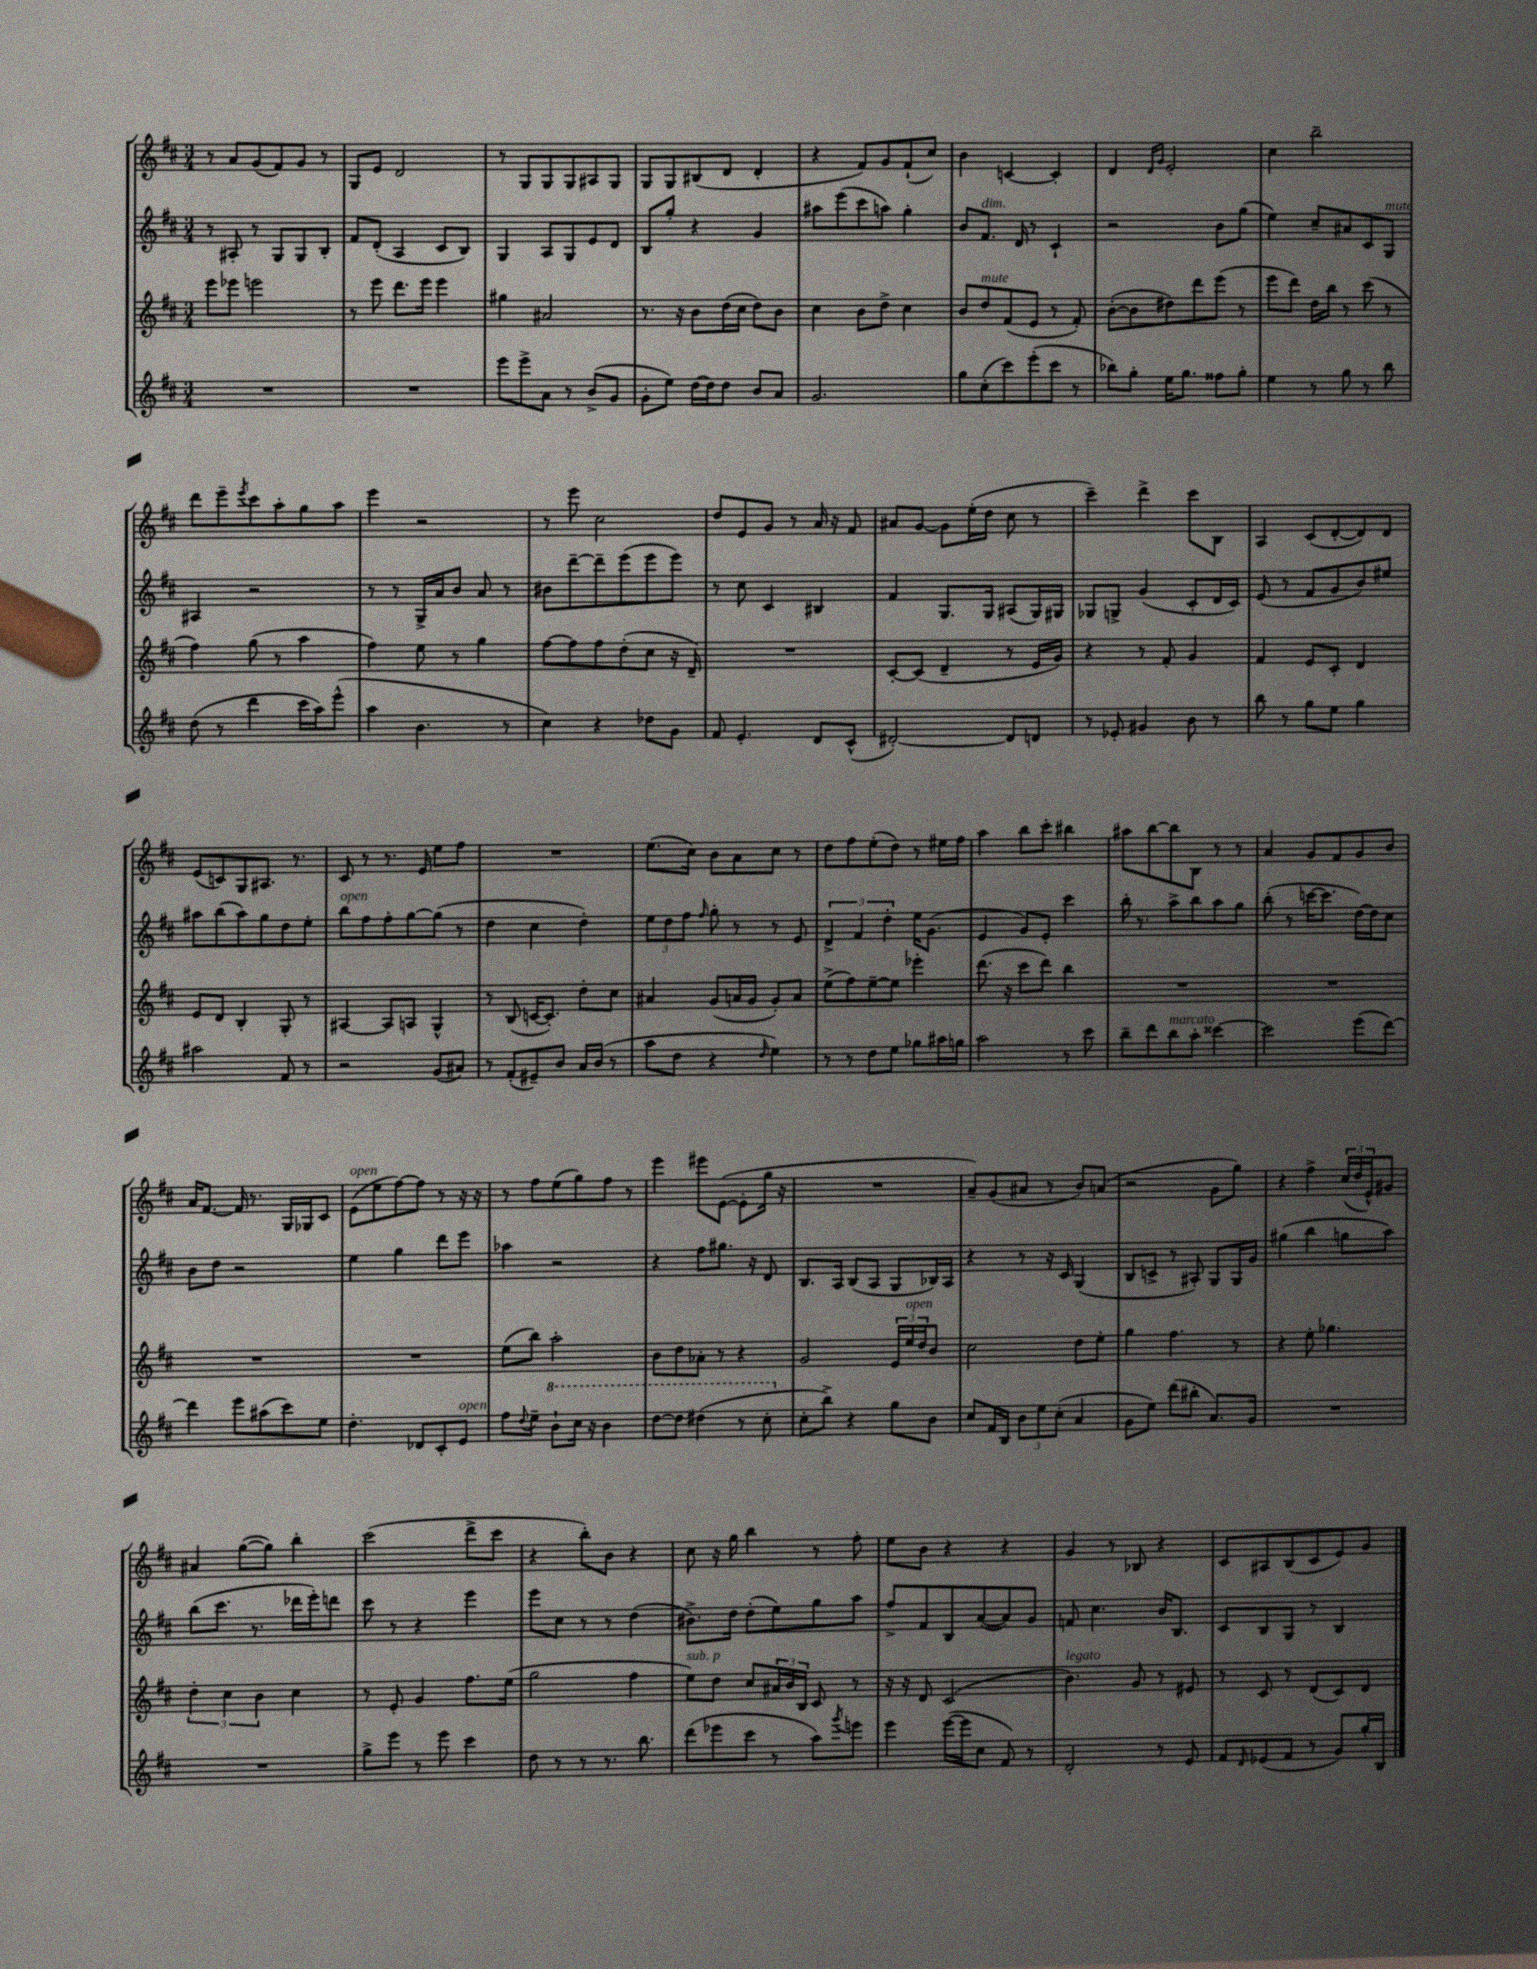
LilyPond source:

<<
\new StaffGroup <<
\new Staff = "s0" {
    \clef treble \key d \major \numericTimeSignature \time 3/4
    r8 a'8 g'8( fis'8) g'8 r8 |
    g8 e'8 d'2 |
    r8 g8 g8 g8 ais8 g8 |
    g8 g8 bis8( d'8 d'4-. |
    r4 fis'8) g'8 fis'8-!( cis''8) |
    b'4 c'4~ c'4-. |
    d'4 \grace { d'16 g'16 } e'2-. |
    cis''4 b''2-- |
    d'''8 e'''8-- \acciaccatura { e'''8 } cis'''8 a''8-. g''8 a''8 |
    e'''4 r2 |
    r8 e'''8 cis''2 |
    d''8 e'8 g'8 r8 a'16 r16 fis'8 |
    ais'8 g'8~ g'8 e''16-.( d''16 cis''8 r8 |
    cis'''4--) d'''4-> cis'''8 b8 |
    a4 cis'8( d'8~-. d'8) d'8 |
    e'8( c'8) g8 ais8. r8. |
    cis'8 r8 r8. e'16 e''8 fis''8 |
    R2. |
    e''8.( cis''16) b'8 a'8 cis''8 r8 |
    d''8 fis''8 e''8-.( d''8) r8 eis''16 fis''16 |
    a''4 b''8 cis'''8-. bis''4 |
    ais''8 b''8~ b''8 b8 r8 r8 |
    a'4 g'8 fis'8 g'8 b'8 |
    a'16 fis'8.~ fis'16 r8. g16 ges16 cis'8 |
    e'8^\markup { \italic "open" }( e''8 fis''8~) fis''8 r8 r16 r16 |
    r8 fis''8 e''8( g''8) fis''8 r8 |
    e'''4 eis'''8 e'8~( e'8-. g''16 r16 |
    R2. |
    a'8--) g'8( ais'8 r8 b'8) a'8( |
    r2 g'8 g''8) |
    r4 fis''4-> \tuplet 3/2 { cis''16( d''16 e'16-^) } gis'8 |
    ais'4 g''8~( g''8) b''4-. |
    cis'''2( d'''8-> cis'''8 |
    r4 b''8-.) b'8 r4 |
    cis''8 r16 g''16 b''4 r8 fis''8-. |
    e''8 b'8 r4 r4 |
    g'4 r8 bes8 r4 |
    cis'8 ais8 b8( cis'8 e'8) g'8 \bar "|." |
}
\new Staff = "s1" {
    \clef treble \key d \major \numericTimeSignature \time 3/4
    r8 ais8-. r8 g8 g8 b8-. |
    fis'8 d'8-.( a4 cis'8 b8) |
    g4 a8 g8 e'8 d'8 |
    b8 g''8-. r4 g'4 |
    ais''8 e'''8( cis'''8 a''8) g''4-. |
    b'8 fis'8.^\markup { \italic "dim." } d'16 r8 cis'4-! |
    r2 b'8 g''8( |
    e''4) cis''8-- ais'8 cis'8 g8^\markup { \italic "mute" } |
    ais4 r2 |
    r8 r8 g16-> a'16 b'8 a'8 r8 |
    bis'8 d'''8~-- d'''8-- e'''8( e'''8 e'''8) |
    r8 cis''8 cis'4 bis4 |
    fis'4 g8. g16 ais8( g16) gis16 |
    ges8 g8-> g'4( cis'8-. d'16 cis'16) |
    e'8( r8 fis'8 g'8 b'8) eis''8 |
    ais''8 b''8( ais''8) g''8 d''8 e''8-. |
    b''8^\markup { \italic "open" } fis''8 fis''8-. g''8~ g''8( r8 |
    d''4 cis''4 d''4-.) |
    \tuplet 3/2 { e''8 d''8 fis''8 } \grace { fis''16 } g''8-. r8 r8 e'8 |
    \tuplet 3/2 { d'4-> fis'4 d''4-. } e''16 g'8.( |
    e'4 g'8) e'8-. cis'''4 |
    b''16-. r8. a''8-> b''8 a''8 g''8 |
    b''8-.( r8 c'''16~ c'''8. d''16~) d''16 cis''8 |
    b'8 d''8 r2 |
    e''4 g''4 d'''8 e'''8 |
    aes''4 r2 |
    r4 fis''8 gis''8. r16 d'8 |
    b8. a16 b8( a8 g8 bes16) a16 |
    r4 r8 r16 cis'16 g4( |
    b8 c'8-> r8 ais8-.) g8 g16 g'16 |
    gis''4( b''4 g''8 a''8) |
    b''8( cis'''8. r8. des'''16 e'''16-.) d'''8 |
    cis'''8 r8 r4 e'''4 |
    e'''8 cis''8 r8 r8 d''4( |
    bis'8.->) d''16 d''8-.( e''8) g''8 a''8 |
    fis''8-> fis'8 b8 a'8~( a'8) g'8 |
    f'8 cis''4. b'16 b8. |
    cis'8 b8 g8 r8 b4 \bar "|." |
}
\new Staff = "s2" {
    \clef treble \key d \major \numericTimeSignature \time 3/4
    e'''8 ees'''8 e'''2 |
    r8 e'''8 d'''8. e'''16 e'''4 |
    gis''4 ais'2 |
    r8. r16 b'8 d''16( cis''16 d''8) b'8 |
    cis''4 b'8 d''8-> cis''4 |
    b'8 d''8^\markup { \italic "mute" } fis'8( e'8 r8 fis'8-.) |
    b'8~-.( b'8 dis''8) d'''8 e'''8( r8 |
    e'''8 d'''8) d''16 b''16 r8 cis'''8( r8 |
    fis''4) g''8( r8 a''4 |
    fis''4) e''8 r8 g''4 |
    fis''8~ fis''8 fis''8 d''8-.( cis''8 r16 d'16--) |
    R2. |
    cis'8~-. cis'8( d'4-- r8 e'16 g'16) |
    r4 r8 fis'8-. g'4 |
    fis'4 e'8 cis'8-. d'4 |
    e'8 d'8 b4-. g8-. r8 |
    ais4~ ais8 a8 g4-^ |
    r8 b8( c'16~ c'8.-.) d''8-. cis''8 |
    ais'4 g'8( a'16 g'16 g'8-.) a'8 |
    e''8->( fis''8) e''8~-- e''8 ees'''4-. |
    d'''8.( r16 cis'''8 d'''8) b''4 |
    R2. |
    R2. |
    R2. |
    R2. |
    e''8( b''8) a''2-. |
    b'8 d''8 aes'8-. r8 r4 |
    g'2 \tuplet 3/2 { e'16 e''16^\markup { \italic "open" } d''16 } b'8 |
    cis''2 d''8 e''8-. |
    g''4 fis''4. r8 |
    r4 e''8-. ges''4. |
    \tuplet 3/2 { d''4-. cis''4 b'4 } cis''4 |
    r8 e'8-. g'4 fis''8. e''16( |
    g''2 fis''4 |
    e''8^\markup { \italic "sub. p" }) d''8 cis''8 \tuplet 3/2 { ais'16 b'16 b16 } cis'8 r8 |
    r16 r16 d'8 cis'2( |
    b'4.^\markup { \italic "legato" }) g'8 r8 eis'8 |
    r8 cis'8 r8 d'8( cis'8) d'8 \bar "|." |
}
\new Staff = "s3" {
    \clef treble \key d \major \numericTimeSignature \time 3/4
    R2. |
    R2. |
    e'''8 e'''8-> a'8 r8 b'8->( g'8 |
    g'8-. e''8) d''16~ d''16 d''8 b'8 a'8 |
    g'2. |
    g''8 cis''8-.( cis'''8) e'''8-.( cis'''8 r8 |
    bes''8) g''8-. e''16 g''8. fisis''8 g''8-. |
    e''4 r8 g''8 r8 b''8 |
    d''8( r8 d'''4 cis'''16 a''16) e'''8-^( |
    a''4 b'4. r8 |
    cis''4) r4 des''8 g'8 |
    fis'8 e'4.-. d'8 cis'8-^( |
    dis'2~-.) dis'8 d'8 |
    r8 ees'8-. gis'4 b'8 r8 |
    b''8 r8 g''8 e''8 g''4 |
    ais''2 fis'8 r8 |
    r2 g'8( ais'8) |
    r8 fis'8-.( eis'8--) b'8 a'16 b'16( r8 |
    a''8 d''8 r4 \grace { d''16 } e''4) |
    r8 r8 d''8 e''8 ges''8 ais''16 g''16 |
    a''2 r8 cis'''8 |
    b''8-- d'''8 b''8^\markup { \italic "marcato" } a''8-. cisis'''4~ |
    cisis'''2 e'''8( d'''8~) |
    d'''4 e'''8 ais''8( cis'''8) e''8 |
    d''4.-. des'8 cis'8-. e'8^\markup { \italic "open" } |
    fis''8 \appoggiatura { d''8 } e''8-- \ottava #1 b''8-! cis'''16 r16 b''4 |
    d'''8~ d'''8 dis'''4( r8 cis'''8-. \ottava #0 |
    cis''8-. b''8->) r4 g''8 b'8 |
    cis''8 fis'16 b16 \tuplet 3/2 { b'8 e''8 cis''8-.( } a'4 |
    g'8 e''8) d'''8( bis''8-. a'8.) g'16 |
    R2. |
    R2. |
    g''8-> e'''8 r8 e'''8 cis'''4 |
    d''8 r8 r8 r8. b''8. |
    d'''8( ees'''8 cis'''8 r8 a''8) \acciaccatura { g'''8 } e'''8 |
    e'''4 e'''16~( e'''16 cis''8 fis'8) r8 |
    d'2-. r8 e'8 |
    fis'8 \grace { d'16 } ees'8( fis'8 r8 g'8) g''16-. b16 \bar "|." |
}
>>
>>
\layout { \context { \Score \remove "Bar_number_engraver" } }
